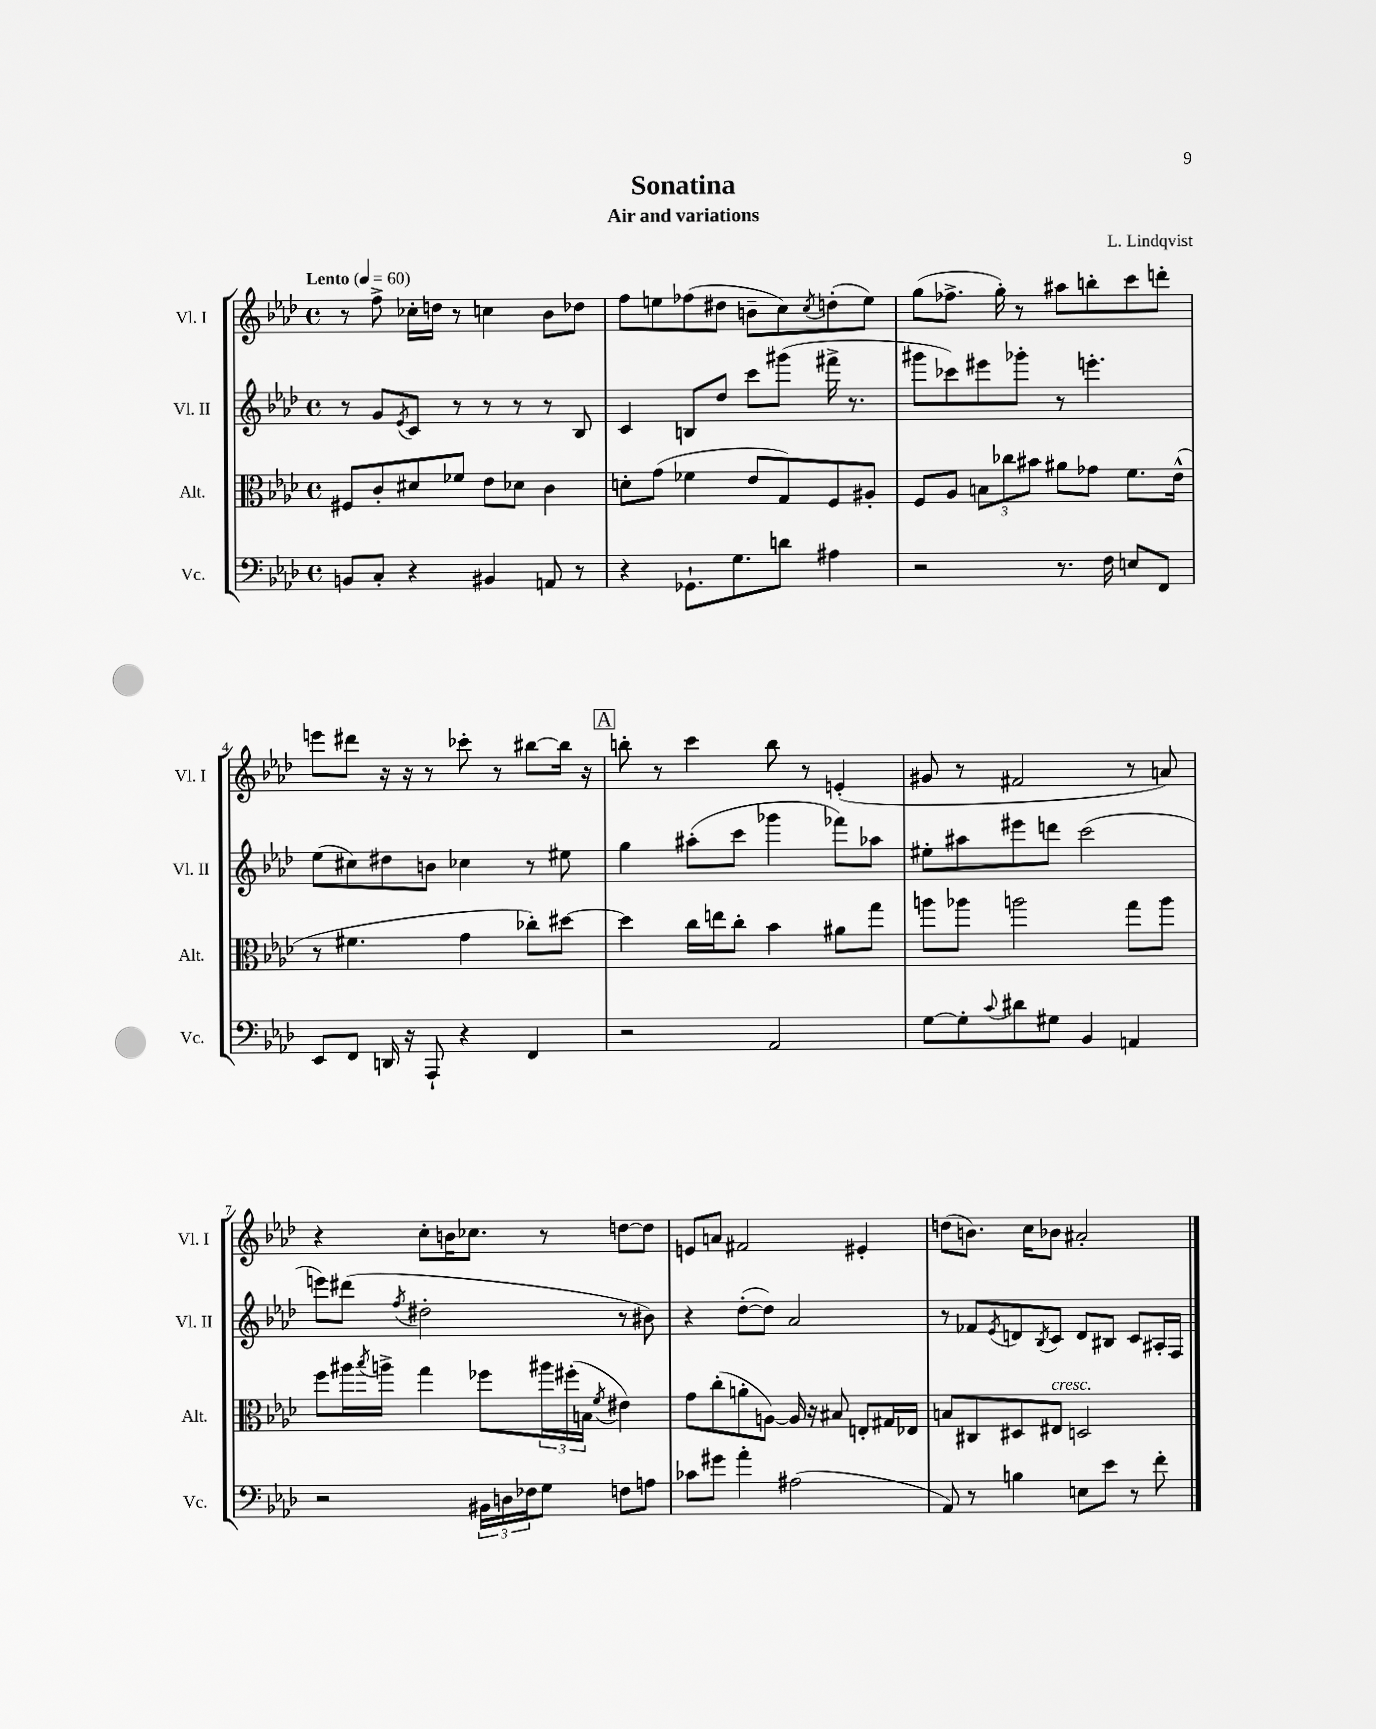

**kern	**kern	**kern	**kern
*staff4	*staff3	*staff2	*staff1
*clefF4	*clefC3	*clefG2	*clefG2
*k[b-e-a-d-]	*k[b-e-a-d-]	*k[b-e-a-d-]	*k[b-e-a-d-]
*M4/4	*M4/4	*M4/4	*M4/4
*met(c)	*met(c)	*met(c)	*met(c)
*MM60	*MM60	*MM60	*MM60
8BB	8F#	8r	8r
8C'	8c'	8g	8ff^
.	.	8qe-	.
4r	8d#	8c	16cc-'
.	.	.	16dd
.	8f-	8r	8r
4BB#	8e-	8r	4cc
.	8d-	8r	.
8AA	4c	8r	8b-
8r	.	8B-	8dd-
=	=	=	=
4r	8d'	4c	8ff
.	(8g	.	8ee
8.GG-`	4f-	8B	(8ff-
.	.	8dd-	8dd#
8.G	.	.	.
.	8e-	8ccc	8b~
8d	8G)	(8ggg#	8cc)
.	.	.	8qcc
4A#	8F	16fff#^	(8dd'
.	.	8.r	.
.	8A#'	.	8ee)
=	=	=	=
2r	8F	8ggg#	(8gg
.	8A-	8ccc-)	8.ff-^
.	12B	8eee#	.
.	.	.	16gg')
.	12cc-	.	.
.	.	8ggg-'	8r
.	12b#	.	.
8.r	8a#	8r	8aa#
.	8g-	4.eee'	8bb'
16F	.	.	.
8E	8.f	.	8ccc
8FF	.	.	8ddd'
.	(16e-^^	.	.
=	=	=	=
8EE-	8r	(8ee-	8eee
8FF	4.f#	8cc#)	8ddd#
16DD	.	8dd#	16r
16r	.	.	16r
8AAA-`	.	8b	8r
4r	4g	4cc-	8ccc-'
.	.	.	8r
4FF	8cc-')	8r	[8bb#
.	[8dd#	8ee#	16bb#]
.	.	.	16r
=	=	=	=
2r	4dd#]	4gg	8bb'
.	.	.	8r
.	16cc	(8aa#'	4ccc
.	16ee	.	.
.	8cc'	8ccc	.
2AA-	4b-	4ggg-	8bb
.	.	.	8r
.	8a#	8fff-)	(4e'
.	8gg	8aa-	.
=	=	=	=
[8G	8aa	8ee#'	8g#
8G']	8aa-	8aa#	8r
8qqc	.	.	.
8d#	2aa	8eee#	2f#
8G#	.	8ddd	.
4BB-	.	(2ccc	.
4AA	8gg	.	8r
.	8aa	.	8a)
=	=	=	=
2r	8ff	8eee)	4r
.	16aa#	(8ddd#	.
.	8qbb-	.	.
.	16aa^	.	.
.	.	8qff	.
.	4gg	2dd#'	8cc'
.	.	.	16b
.	.	.	8.cc-
24BB#	8ff-	.	.
24D	.	.	.
24F-	.	.	.
8G	24aa#	.	8r
.	(24ff#'	.	.
.	24B	.	.
.	8qf	.	.
8F	4e#)	8r	[8dd
8A	.	8b#)	8dd]
=	=	=	=
8c-	8g	4r	8e
8g#	(8cc'	.	8a
4a-'	8a'	([8dd-'	2f#
.	[8A)	8dd-])	.
(2A#	16A]	2a-	.
.	16r	.	.
.	8B#	.	.
.	8E'	.	4e#'
.	16G#	.	.
.	16E-	.	.
=	=	=	=
8AA-)	8B	8r	(8dd
8r	8C#	8f-	8.b)
.	.	8qe-	.
4B	8D#	8d	.
.	.	.	16cc
.	.	8qB-	.
.	8E#	8c	8b-
8E	2D	8d	2a#'
8e-	.	8B#	.
8r	.	8c	.
8f'	.	16A#'	.
.	.	16F	.
==	==	==	==
*-	*-	*-	*-
